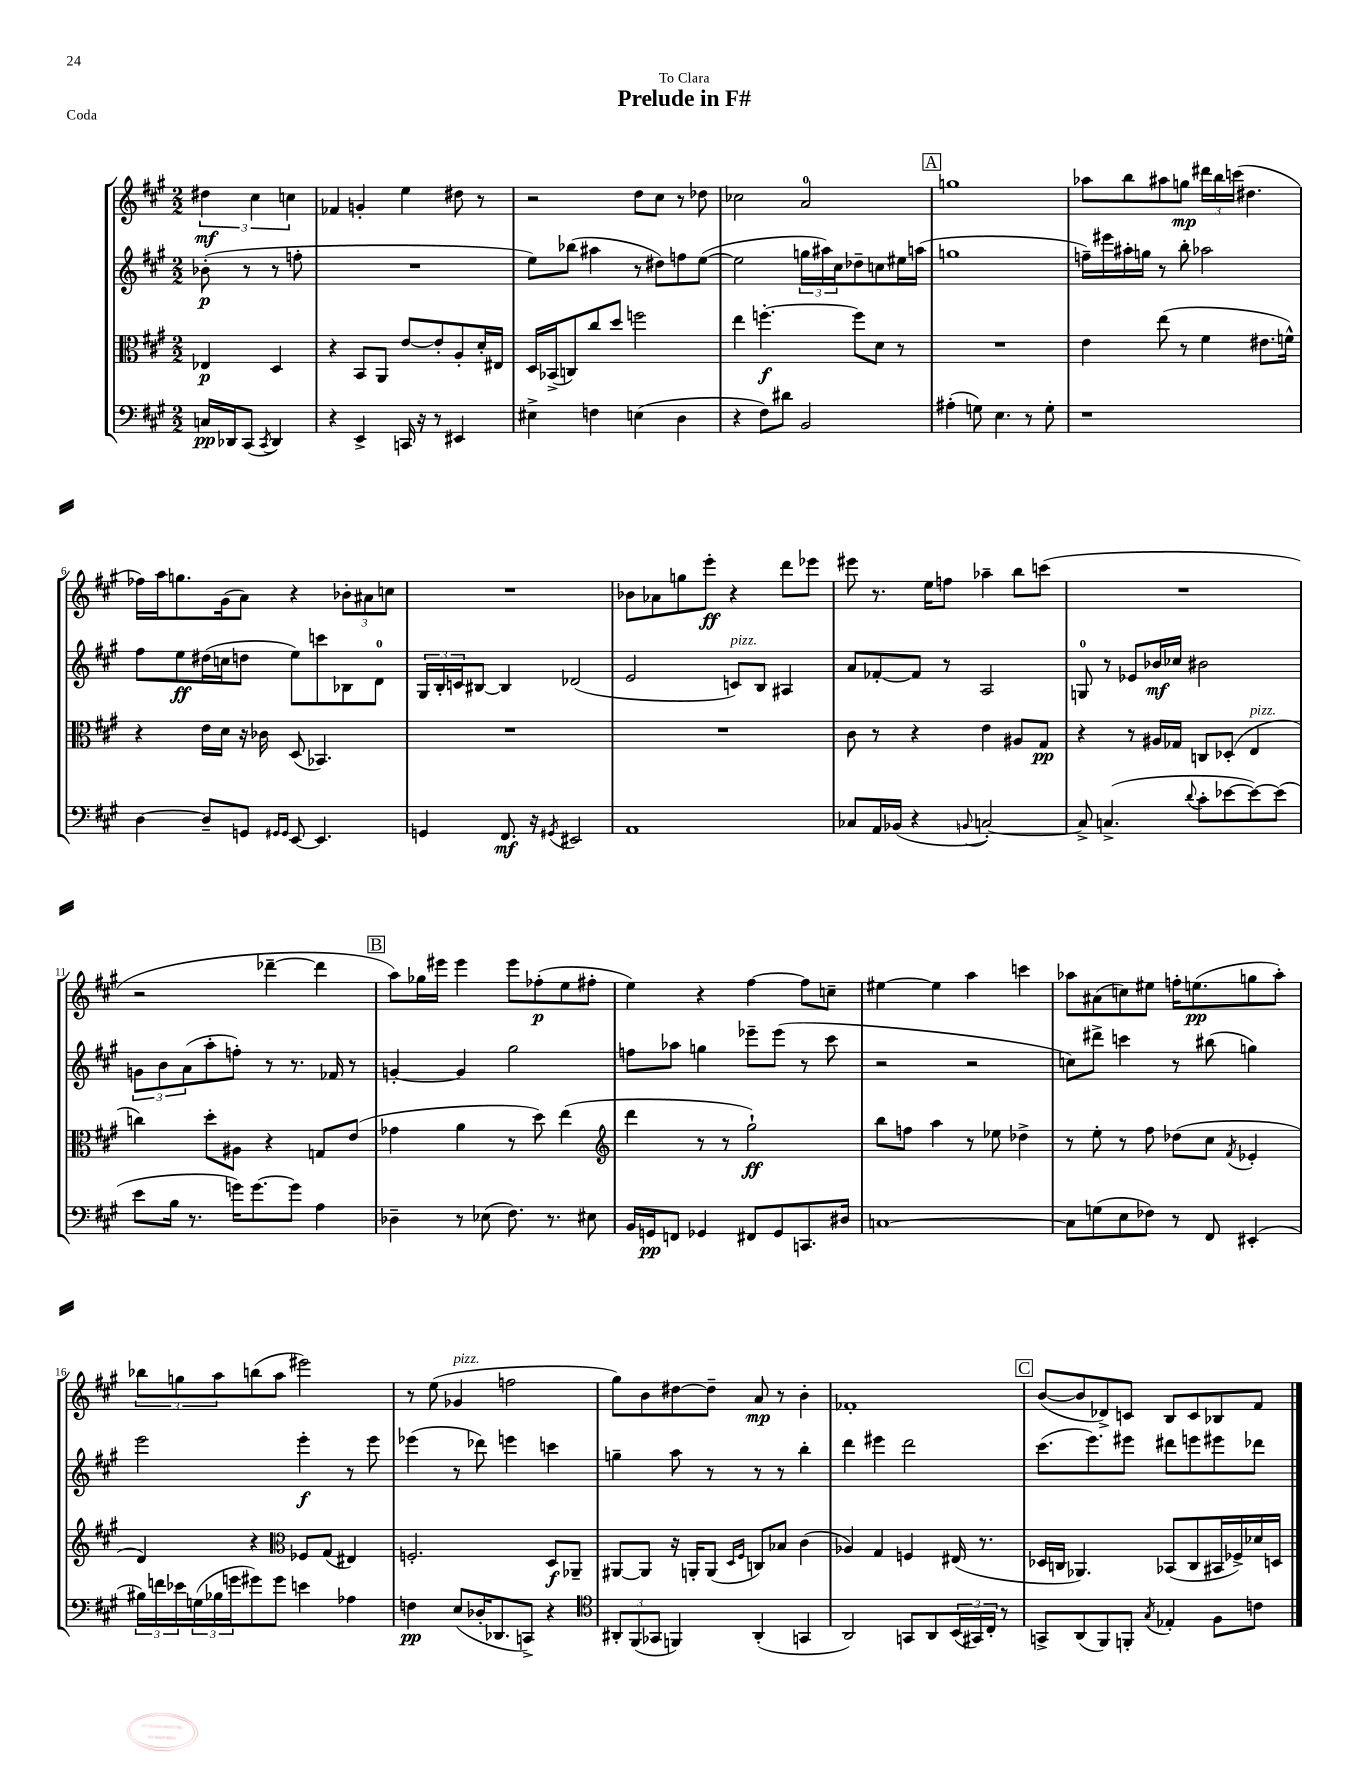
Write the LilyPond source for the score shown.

\header { title = "Prelude in F#" dedication = "To Clara" piece = "Coda" }
<<
\new StaffGroup <<
\new Staff = "s0" {
    \clef treble \key a \major \numericTimeSignature \time 2/2 \partial 2
    \tuplet 3/2 { dis''4\mf cis''4 c''4 } |
    fes'4 g'4-. e''4 dis''8 r8 |
    r2 d''8 cis''8 r8 des''8 |
    ces''2 a'2-0 |
    \mark \markup { \box "A" } g''1 |
    aes''8 b''8 ais''8 g''8\mp \tuplet 3/2 { dis'''16 b''16 c'''16( } dis''4. |
    fes''16) a''16 g''8. gis'16( a'8) r4 \tuplet 3/2 { bes'8-. ais'8 c''8 } |
    R1 |
    bes'8 aes'8 g''8 e'''8-.\ff r4 d'''8 ees'''8 |
    eis'''8 r8. e''16 f''8 aes''4-- b''8 c'''8( |
    R1 |
    r2 des'''4~-- des'''4 |
    \mark \markup { \box "B" } a''8) ges''16 eis'''16 eis'''4 eis'''8 fes''8-.\p( e''8 fis''8-. |
    e''4) r4 fis''4~ fis''8 c''8-- |
    eis''4~ eis''4 a''4 c'''4 |
    aes''8 ais'8( c''8) eis''8 f''16-. e''8.\pp( g''8 aes''8-.) |
    \tuplet 3/2 { bes''8 g''8 a''8 } b''8( a''8 eis'''2) |
    r8 e''8( ges'4^\markup { \italic "pizz." } f''2 |
    gis''8) b'8 dis''8~ dis''8-- a'8\mp r8 b'4-. |
    fes'1-. |
    \mark \markup { \box "C" } b'8~( b'8 des'8->) c'8 b8 c'8 bes8 fis'8 \bar "|." |
}
\new Staff = "s1" {
    \clef treble \key a \major \numericTimeSignature \time 2/2 \partial 2
    bes'8-.\p( r8 r8 f''8-. |
    R1 |
    e''8) bes''8( ais''4 r8 dis''8) f''8 e''8~( |
    e''2 \tuplet 3/2 { g''16 ais''16) cis''16 } des''8-- c''8 eis''16 a''16( |
    \mark \markup { \box "A" } g''1 |
    f''16--) eis'''16 ais''16-. g''16 r8 b''8-. aes''2 |
    fis''8 e''8\ff dis''16( c''16 d''8 e''8) c'''8 bes8 d'8-0 |
    \tuplet 3/2 { gis16 b16-. c'16 } bis8~ bis4 des'2( |
    e'2 c'8^\markup { \italic "pizz." }) b8 ais4 |
    a'8 fes'8~-. fes'8 r8 a2 |
    g8-0 r8 ees'8 bes'16\mf ces''16 bis'2 |
    \tuplet 3/2 { g'8 b'8 a'8( } a''8-. f''8-.) r8 r8. fes'16 r8 |
    \mark \markup { \box "B" } g'4~-. g'4 gis''2 |
    f''8 aes''8 g''4 ees'''8-- ees'''8( r8 cis'''8 |
    r2 r2 |
    c''8) dis'''8-> c'''4 r8 bis''8( g''4) |
    e'''2 e'''4-.\f r8 e'''8 |
    ees'''4( r8 des'''8) e'''4 c'''4 |
    g''4-- a''8 r8 r8 r8 b''4-. |
    d'''4 eis'''4 d'''2 |
    \mark \markup { \box "C" } cis'''8.( e'''8.) eis'''8 dis'''8 e'''8 eis'''8 des'''8 \bar "|." |
}
\new Staff = "s2" {
    \clef alto \key a \major \numericTimeSignature \time 2/2 \partial 2
    ees4\p d4 |
    r4 b,8 a,8 e'8~ e'8-. a8-. d'16-. eis16 |
    d16 bes,16->( c8) cis''8 d''8 f''2 |
    e''4 f''4.~-.\f f''8 d'8 r8 |
    \mark \markup { \box "A" } R1 |
    e'4 e''8( r8 fis'4 eis'8. f'16-^) |
    r4 e'16 d'16 r16 ces'16 d8( bes,4.) |
    R1 |
    R1 |
    cis'8 r8 r4 e'4 ais8 gis8\pp |
    r4 r8 ais16 ges16 c8 des8-.( e4^\markup { \italic "pizz." } |
    c''4) d''8-. ais8 r4 g8 e'8( |
    \mark \markup { \box "B" } ges'4 a'4 r8 d''8) e''4( |
    \clef treble d'''4 r8 r8 gis''2-!\ff) |
    b''8 f''8 a''4 r8 ees''8 des''4-> |
    r8 e''8-. r8 fis''8 des''8( cis''8 \acciaccatura { fis'8 } ees'4-. |
    d'4) r4 \clef alto fes8 gis8( eis4) |
    f2.-. d8\f aes,8-- |
    ais,8~ ais,8 r16 a,16-. a,8( \grace { d16 fis16 } c8) bes8 cis'4( |
    aes4) gis4 f4 eis16( r8. |
    \mark \markup { \box "C" } des16 c16 aes,4.) bes,8( c8 bis,16 fes16->) des'16 d16 \bar "|." |
}
\new Staff = "s3" {
    \clef bass \key a \major \numericTimeSignature \time 2/2 \partial 2
    c16\pp des,16 cis,8( \acciaccatura { cis,8 } des,4) |
    r4 e,4-> c,16 r16 r8 eis,4 |
    eis4-> f4 e4( d4 |
    r4 fis8) dis'8 b,2 |
    \mark \markup { \box "A" } ais4-.( g8) e4. r8 g8-. |
    r1 |
    d4~ d8-- g,8 \grace { gis,16 gis,16 } e,8~ e,4. |
    g,4 fis,8.\mf r16 \acciaccatura { gis,8 } eis,2 |
    a,1 |
    ces8 a,16 bes,16( r4 \appoggiatura { b,8 } c2~-.) |
    c8-> c4.->( \appoggiatura { d'8 } cis'8-. ees'8~ ees'8~) ees'8( |
    e'8 b16 r8. g'16) g'8.~ g'8 a4 |
    \mark \markup { \box "B" } des4-- r8 ees8( fis8.) r8. eis8 |
    b,16 g,16\pp f,8 ges,4 fis,8 ges,8 c,8. dis16 |
    c1~ |
    c8 g8( e8 fes8) r8 fis,8 eis,4-.( |
    \tuplet 3/2 { bis16) f'16 ees'16 } \tuplet 3/2 { g16( bes16 g'16 } gis'8) gis'8 e'4 aes4 |
    f4\pp e8( des16-. des,8. c,8->) r4 |
    \clef tenor \tuplet 3/2 { ais,8-. fis,8( ges,8 } f,4) ais,4-.( g,4 |
    a,2) g,8 a,8 \tuplet 3/2 { b,16( gis,16) cis16-. } r8 |
    \mark \markup { \box "C" } g,8-> a,8( fis,8) f,8-. \acciaccatura { gis8 } ees4-. fis8 c'8 \bar "|." |
}
>>
>>
